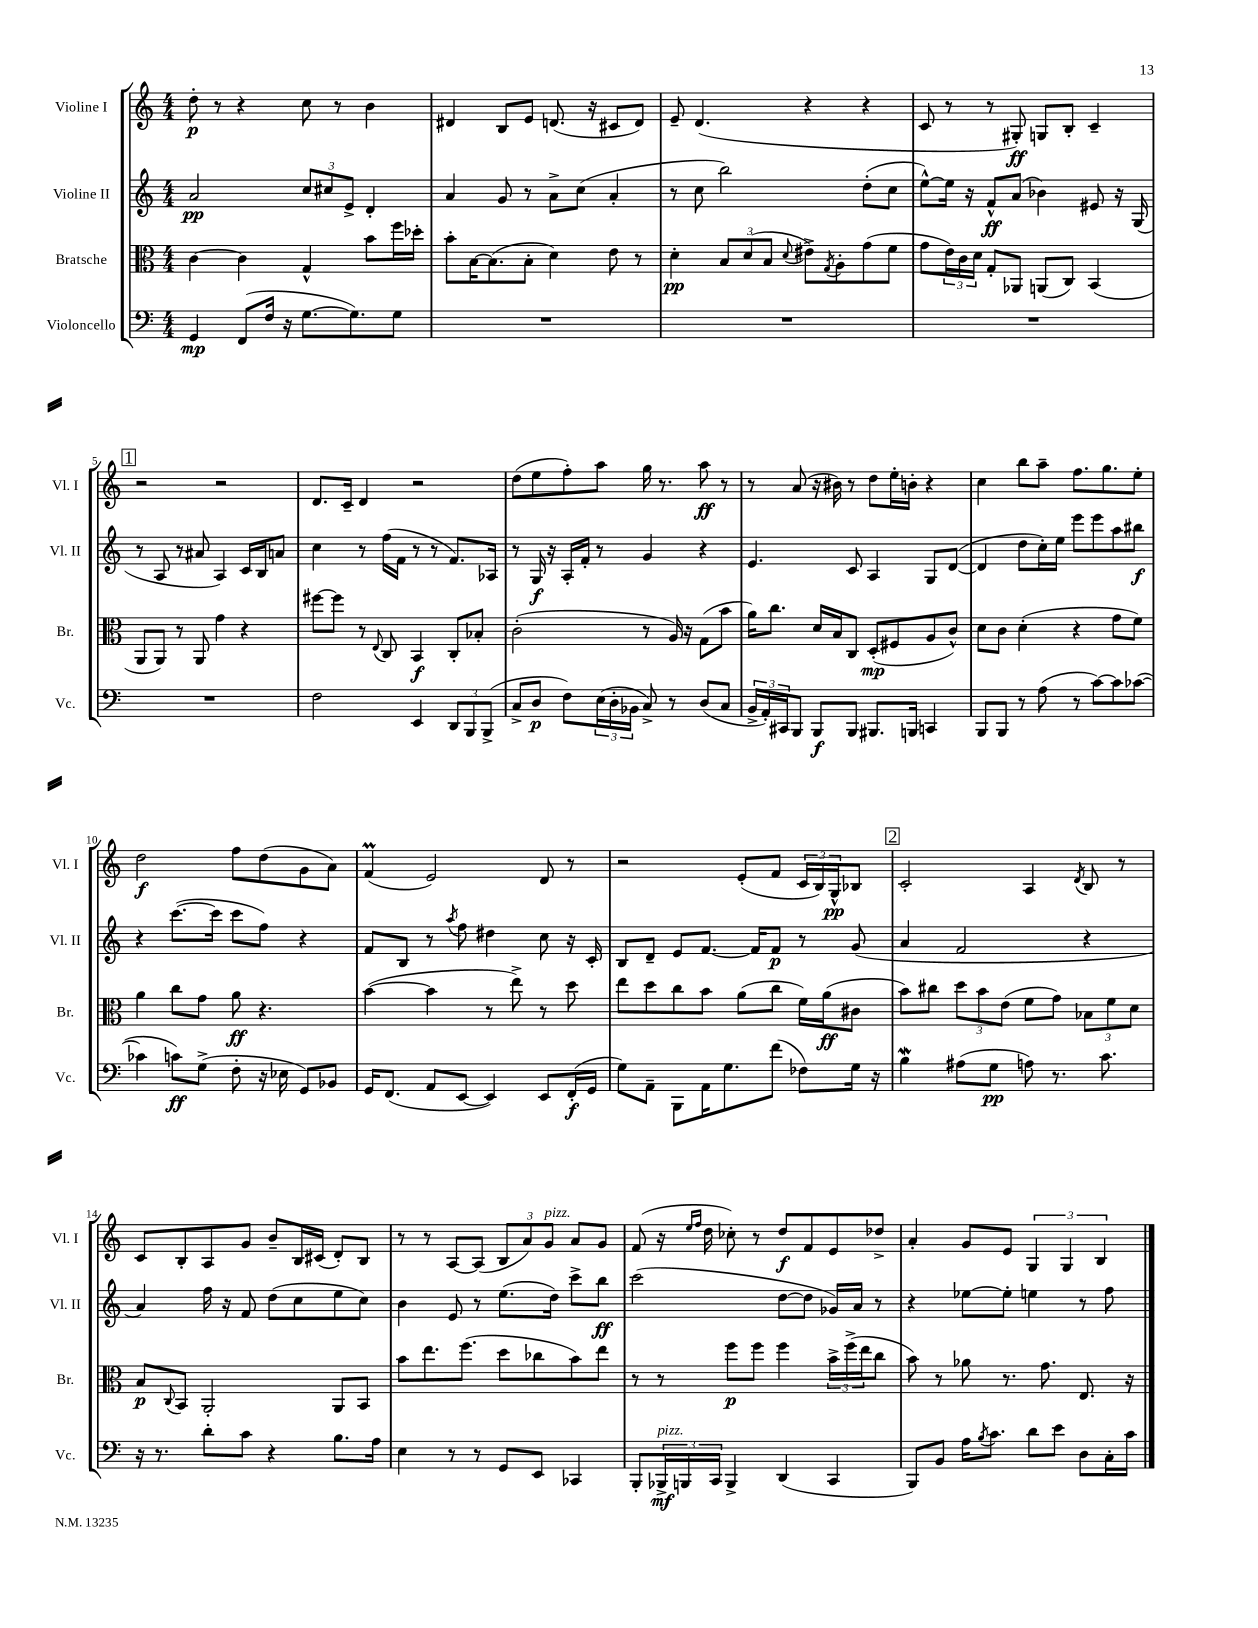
<<
\new StaffGroup <<
\new Staff = "s0" \with { instrumentName = "Violine I" shortInstrumentName = "Vl. I" } {
    \clef treble \key c \major \numericTimeSignature \time 4/4
    d''8-.\p r8 r4 c''8 r8 b'4 |
    dis'4 b8 e'8 d'8.( r16 cis'8 d'8) |
    e'8-- d'4.( r4 r4 |
    c'8 r8 r8 gis8-.\ff) g8 b8-. c'4-- |
    \mark \markup { \box "1" } r2 r2 |
    d'8. c'16-- d'4 r2 |
    d''8( e''8 f''8-.) a''8 g''16 r8. a''8\ff r8 |
    r8 a'8( r16 bis'16) r8 d''8 e''16-. b'16-. r4 |
    c''4 b''8 a''8-- f''8. g''8. e''8-. |
    d''2\f f''8 d''8( g'8 a'8) |
    f'4\prall( e'2) d'8 r8 |
    r2 e'8-.( f'8 \tuplet 3/2 { c'16 b16) g16-^\pp } bes8 |
    \mark \markup { \box "2" } c'2-. a4 \acciaccatura { d'8 } b8 r8 |
    c'8 b8-. a8 g'8 b'8-- b16 cis'16( d'8-.) b8 |
    r8 r8 a8~ a8( \tuplet 3/2 { b8 a'8) g'8^\markup { \italic "pizz." } } a'8 g'8 |
    f'8( r16 \grace { e''16 f''16 } d''16 ces''8-.) r8 d''8\f f'8 e'8 des''8-> |
    a'4-. g'8 e'8 \tuplet 3/2 { g4 g4 b4 } \bar "|." |
}
\new Staff = "s1" \with { instrumentName = "Violine II" shortInstrumentName = "Vl. II" } {
    \clef treble \key c \major \numericTimeSignature \time 4/4
    a'2\pp \tuplet 3/2 { c''8 cis''8 e'8-> } d'4-. |
    a'4 g'8 r8 a'8-> c''8( a'4-. |
    r8 c''8 b''2) d''8-.( c''8 |
    e''8~-^) e''16 r16 f'8-^\ff a'8( bes'4) eis'8 r16 g16( |
    \mark \markup { \box "1" } r8 a8 r8 ais'8 a4) c'16 b16 a'8 |
    c''4 r8 f''16( f'16 r8 r8 f'8.) aes16 |
    r8 g16\f r16 a16-. f'16-. r8 g'4 r4 |
    e'4. c'8 a4 g8 d'8~( |
    d'4 d''8 c''16-.) e''16 e'''8 e'''8 a''8 bis''8\f |
    r4 c'''8.~( c'''16 c'''8 f''8) r4 |
    f'8 b8 r8 \acciaccatura { a''8 } f''8 dis''4 c''8 r16 c'16-. |
    b8 d'8-- e'8 f'8.~ f'16 f'8\p r8 g'8( |
    \mark \markup { \box "2" } a'4 f'2 r4 |
    a'4) f''16 r16 f'8 d''8( c''8 e''8 c''8) |
    b'4 e'8 r8 e''8.( d''16) c'''8-> b''8\ff |
    c'''2( d''8~ d''8 ges'16) a'16 r8 |
    r4 ees''8~ ees''8-. e''4 r8 f''8 \bar "|." |
}
\new Staff = "s2" \with { instrumentName = "Bratsche" shortInstrumentName = "Br." } {
    \clef alto \key c \major \numericTimeSignature \time 4/4
    c'4~ c'4 g4-^ b'8 f''16 des''16-. |
    b'8-. b16~ b8.( b8-. d'4) e'8 r8 |
    d'4-.\pp \tuplet 3/2 { b8 d'8( b8 } \appoggiatura { d'8 } eis'8->) \acciaccatura { g8 } a8-. g'8( f'8 |
    g'8 \tuplet 3/2 { e'16) c'16 d'16 } g8-. aes,8 a,8( c8) b,4( |
    \mark \markup { \box "1" } a,8 a,8) r8 a,8 g'4 r4 |
    fis''8~ fis''8 r8 \appoggiatura { e8 } c8 b,4\f c8-. bes8-. |
    c'2-.( r8 a16) r16 g8( b'8 |
    a'16) c''8. d'16 b16 c8 d8-.\mp( fis8 a8 c'8-^) |
    d'8 c'8 d'4-.( r4 g'8 f'8) |
    a'4 c''8 g'8 a'8\ff r4. |
    b'4~( b'4 r8 e''8->) r8 d''8 |
    e''8 d''8 c''8 b'8 a'8( c''8 f'16) a'16\ff( cis'8 |
    \mark \markup { \box "2" } b'8) cis''8 \tuplet 3/2 { d''8 b'8 e'8( } f'8 g'8) \tuplet 3/2 { bes8 f'8 d'8 } |
    b8\p \appoggiatura { c8 } b,8 a,2-. a,8 b,8 |
    b'8 e''8. f''8.( d''8 ces''8 b'8) e''8 |
    r8 r8 f''8\p f''8 f''4 \tuplet 3/2 { b'16-> f''16->( e''16 } c''8 |
    b'8) r8 aes'8 r8. g'8. e8. r16 \bar "|." |
}
\new Staff = "s3" \with { instrumentName = "Violoncello" shortInstrumentName = "Vc." } {
    \clef bass \key c \major \numericTimeSignature \time 4/4
    g,4\mp f,8( f16 r16 g8.~ g8.) g8 |
    R1 |
    R1 |
    R1 |
    \mark \markup { \box "1" } R1 |
    f2 e,4 \tuplet 3/2 { d,8 b,,8 b,,8->( } |
    c8-> d8\p f8) \tuplet 3/2 { e16( d16-. bes,16 } c8->) r8 d8( c8 |
    \tuplet 3/2 { b,16-> a,16-.) cis,16 } b,,8 b,,8\f b,,8 bis,,8. b,,16 c,4 |
    b,,8 b,,8 r8 a8( r8 c'8~) c'8 ces'8~( |
    ces'4 c'8\ff) g8->( f8-. r16 ees16 g,8) bes,8 |
    g,16 f,8.( a,8 e,8~ e,4) e,8 f,16-.\f( g,16 |
    g8) a,8-- b,,8 a,16 g8. f'8( fes8) g16 r16 |
    \mark \markup { \box "2" } b4\mordent ais8( g8\pp a8) r8. c'8. |
    r16 r8. d'8-. c'8 r4 b8. a16 |
    e4 r8 r8 g,8 e,8 ces,4 |
    b,,8-. \tuplet 3/2 { bes,,16->\mf^\markup { \italic "pizz." } b,,16 c,16 } b,,4-> d,4( c,4 |
    b,,8) b,8 a16 \acciaccatura { b8 } c'8. d'8 e'8 d8 c16-. c'16 \bar "|." |
}
>>
>>
